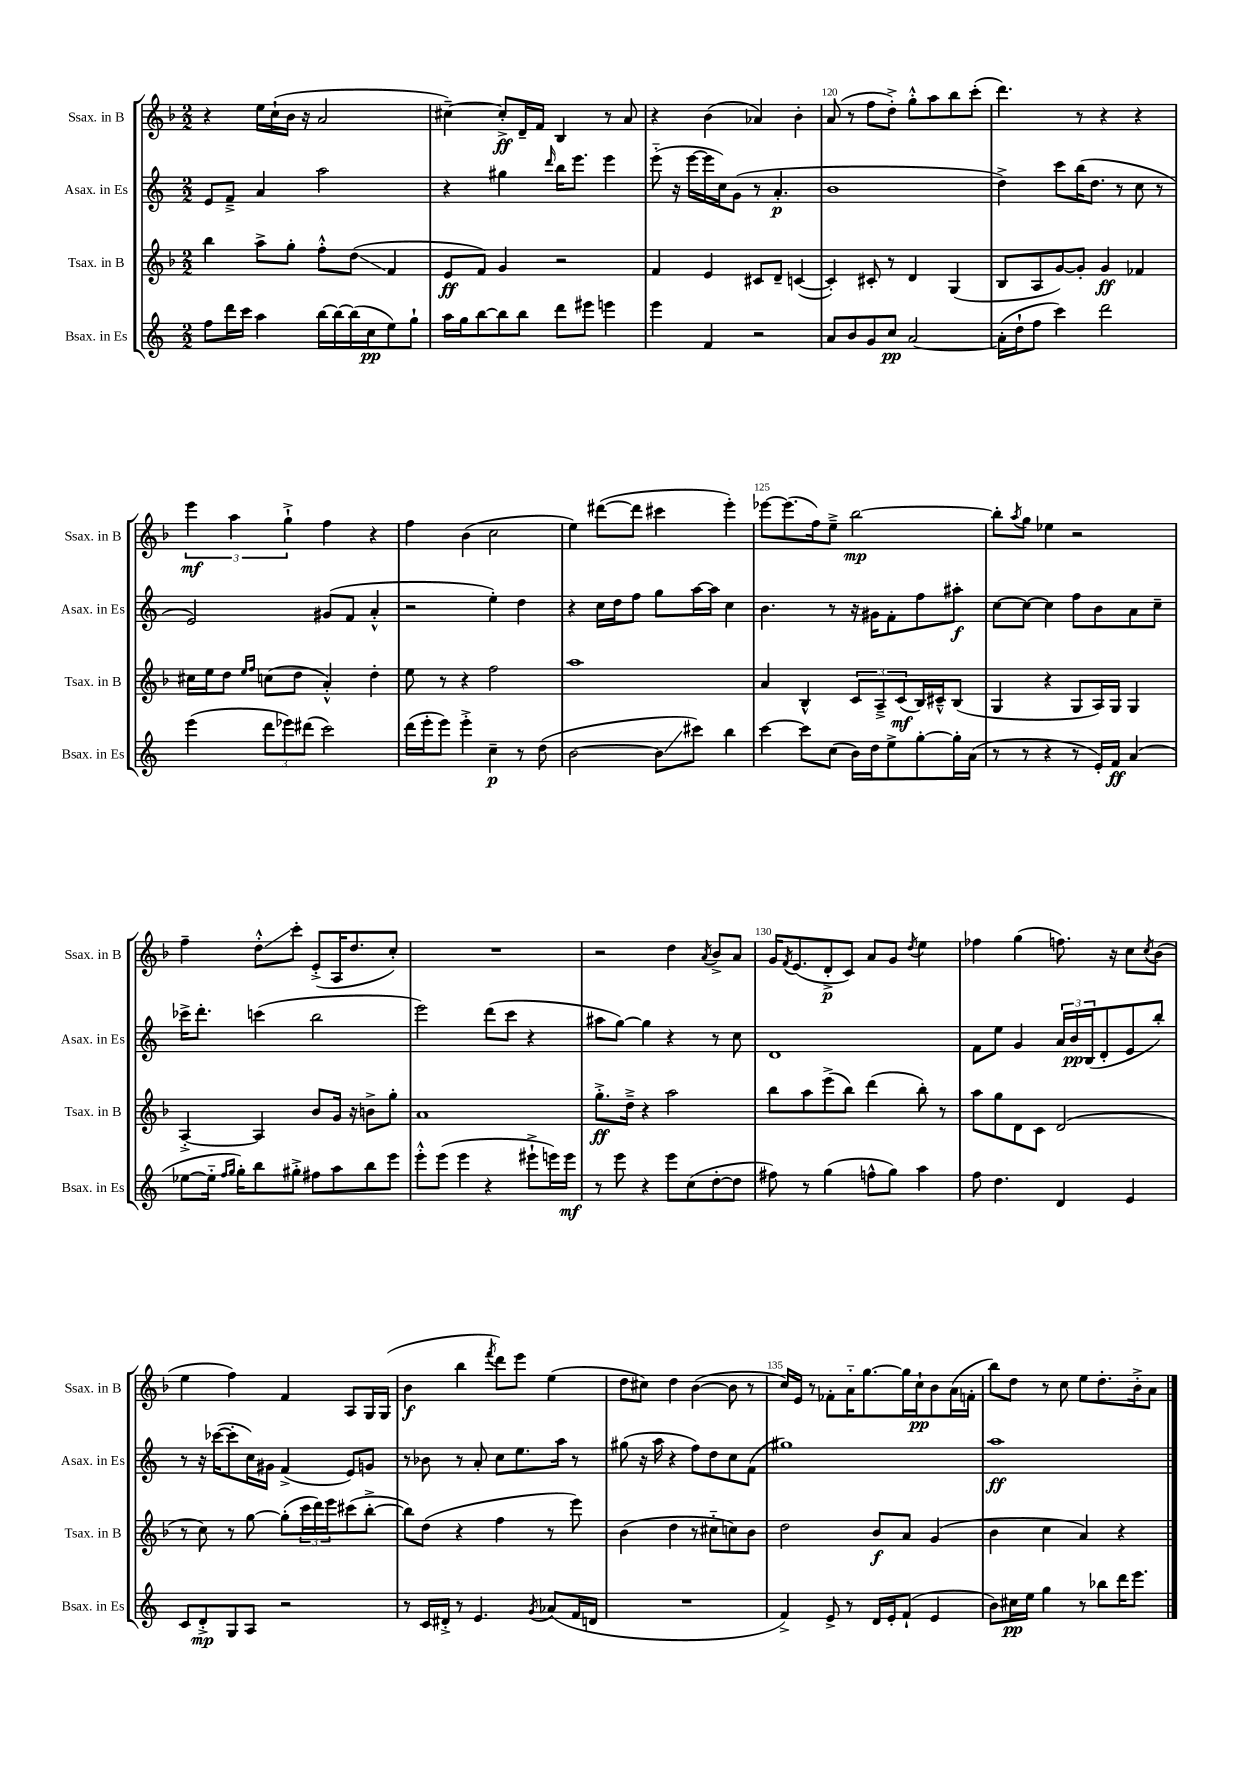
<<
\new StaffGroup <<
\new Staff = "s0" \with { instrumentName = "Ssax. in B" shortInstrumentName = "Ssax. in B" } {
    \clef treble \key f \major \numericTimeSignature \time 2/2
    r4 e''16 c''16-!( bes'16 r16 a'2 |
    cis''4~--) cis''8-.->\ff d'16-- f'16 bes4 r8 a'8 |
    r4 bes'4( aes'4) bes'4-. |
    a'8( r8 f''8 d''8-.->) g''8-.-^ a''8 bes''8 c'''8-.( |
    d'''4.) r8 r4 r4 |
    \tuplet 3/2 { e'''4\mf a''4 g''4-!-> } f''4 r4 |
    f''4 bes'4( c''2 |
    e''4) dis'''8~( dis'''8 cis'''4 e'''4-.) |
    ees'''8~ ees'''8.( f''16) e''8---> bes''2~\mp |
    bes''8-. \acciaccatura { a''8 } g''8 ees''4 r2 |
    f''4-- d''8-.-^\glissando c'''8-. e'8-.->( a16 d''8. c''8-.) |
    R1 |
    r2 d''4 \acciaccatura { a'8 } bes'8-> a'8 |
    g'16 \acciaccatura { f'8 } e'8.( d'8-.->\p c'8) a'8 g'8 \acciaccatura { d''8 } e''4 |
    fes''4 g''4( f''8.) r16 c''8 \acciaccatura { c''8 } bes'8( |
    e''4 f''4) f'4 a8 g16 g16( |
    bes'4\f bes''4 \acciaccatura { f'''8 } d'''8) e'''8 e''4( |
    d''8 cis''8) d''4 bes'4~( bes'8 r8 |
    c''16) e'16 r8 fes'8-. a'16-_ g''8.~ g''16 c''16-!\pp bes'8 a'16( f'16-. |
    bes''8) d''8 r8 c''8 e''8 d''8.-. bes'16-.-> a'8 \bar "|." |
}
\new Staff = "s1" \with { instrumentName = "Asax. in Es" shortInstrumentName = "Asax. in Es" } {
    \clef treble \key c \major \numericTimeSignature \time 2/2
    e'8 f'8---> a'4 a''2 |
    r4 gis''4 \grace { d'''16 } b''16 e'''8. e'''4 |
    e'''8-_( r16 e'''16~ e'''16 c''16) g'8( r8 a'4.-.\p |
    b'1 |
    d''4->) c'''8 b''16( d''8. r8 c''8 r8 |
    e'2) gis'8( f'8 a'4-.-^ |
    r2 e''4-.) d''4 |
    r4 c''16 d''16 f''8 g''8 a''16~ a''16 c''4 |
    b'4. r8 r16 gis'16 f'8-. f''8 ais''8-.\f |
    c''8~ c''8~ c''4 f''8 b'8 a'8 c''8-- |
    ces'''16-> d'''8.-. c'''4( b''2 |
    e'''2) d'''8( c'''8 r4 |
    ais''8 g''8~) g''4 r4 r8 c''8 |
    d'1 |
    f'8 e''8 g'4 \tuplet 3/2 { a'16 b'16\pp b16( } d'8-. e'8 b''8-.) |
    r8 r16 ces'''16~( ces'''8-. c''16) gis'16 f'4->( e'8) g'8 |
    r8 bes'8 r8 a'8-. c''8 e''8. a''16 r8 |
    gis''8( r16 a''16 r4 f''8) d''8 c''8 f'8( |
    gis''1) |
    a''1\ff \bar "|." |
}
\new Staff = "s2" \with { instrumentName = "Tsax. in B" shortInstrumentName = "Tsax. in B" } {
    \clef treble \key f \major \numericTimeSignature \time 2/2
    bes''4 a''8-> g''8-. f''8-.-^ d''8\glissando( f'4 |
    e'8\ff f'8) g'4 r2 |
    f'4 e'4 cis'8 d'8-- c'4~( |
    c'4-.) cis'8-. r8 d'4 g4( |
    bes8 a8 g'8~) g'8-. g'4\ff fes'4 |
    cis''16 e''16 d''8 \grace { e''16 f''16 } c''8( d''8 a'4-.-^) d''4-. |
    e''8 r8 r4 f''2 |
    a''1 |
    a'4 bes4-^ \tuplet 3/2 { c'8 a8---> c'8\mf( } bes16) cis'16---^ bes8( |
    g4 r4 g8 a16) g16 g4 |
    a4~-.-> a4 bes'8 g'16 r16 b'8-> g''8-. |
    a'1 |
    g''8.-.->\ff d''16---> r4 a''2 |
    bes''8 a''8 e'''8->( bes''8) d'''4( bes''8-.) r8 |
    a''8 g''8 d'8 c'8 d'2( |
    r8 c''8) r8 g''8~ g''8-.( \tuplet 3/2 { c'''16 d'''16) e'''16 } cis'''8( bes''8~-.-> |
    bes''8) d''8( r4 f''4 r8 e'''8) |
    bes'4( d''4 r8 cis''8-_ c''8) bes'8 |
    d''2 bes'8\f a'8 g'4( |
    bes'4 c''4 a'4) r4 \bar "|." |
}
\new Staff = "s3" \with { instrumentName = "Bsax. in Es" shortInstrumentName = "Bsax. in Es" } {
    \clef treble \key c \major \numericTimeSignature \time 2/2
    f''8 d'''16 c'''16 a''4 b''16~ b''16~ b''16( c''16\pp e''8) g''8-! |
    a''16 g''16 b''8~ b''8 b''8 d'''8 eis'''8 e'''4 |
    e'''4 f'4 r2 |
    a'8 b'8 g'8 c''8\pp a'2~ |
    a'16-.( d''16-! f''8 c'''4) d'''2 |
    e'''4( \tuplet 3/2 { d'''8 ees'''8) dis'''8( } c'''2) |
    d'''16( e'''16-. e'''8) e'''4-.-> c''4--\p r8 d''8( |
    b'2~ b'8\glissando cis'''8) b''4 |
    c'''4~ c'''8 c''8( b'16) d''16 e''8-> g''8~-. g''16-. a'16( |
    r8 r8 r4 r8 e'16-.) f'16\ff a'4( |
    ees''8~ ees''16-_ \grace { f''16 g''16 } g''16-.) b''8 gis''8-.-> fis''8 a''8 b''8 e'''8 |
    e'''8-.-^ e'''8( e'''4 r4 eis'''8-!-> e'''16) e'''16\mf |
    r8 e'''8 r4 e'''8 c''8( d''8~-. d''8 |
    fis''8) r8 g''4( f''8-^ g''8) a''4 |
    f''8 d''4. d'4 e'4 |
    c'8 d'8-.->\mp g8 a8 r2 |
    r8 c'16 dis'16-.-> r8 e'4. \acciaccatura { g'8 } aes'8( f'16 d'16 |
    R1 |
    f'4->) e'8-> r8 d'16 e'16-. f'8-!( e'4 |
    b'8) cis''16\pp e''16 g''4 r8 bes''8 d'''16 e'''8. \bar "|." |
}
>>
>>
\layout { \context { \Score currentBarNumber = #117 \override BarNumber.break-visibility = ##(#f #t #t) barNumberVisibility = #(every-nth-bar-number-visible 5) } }
